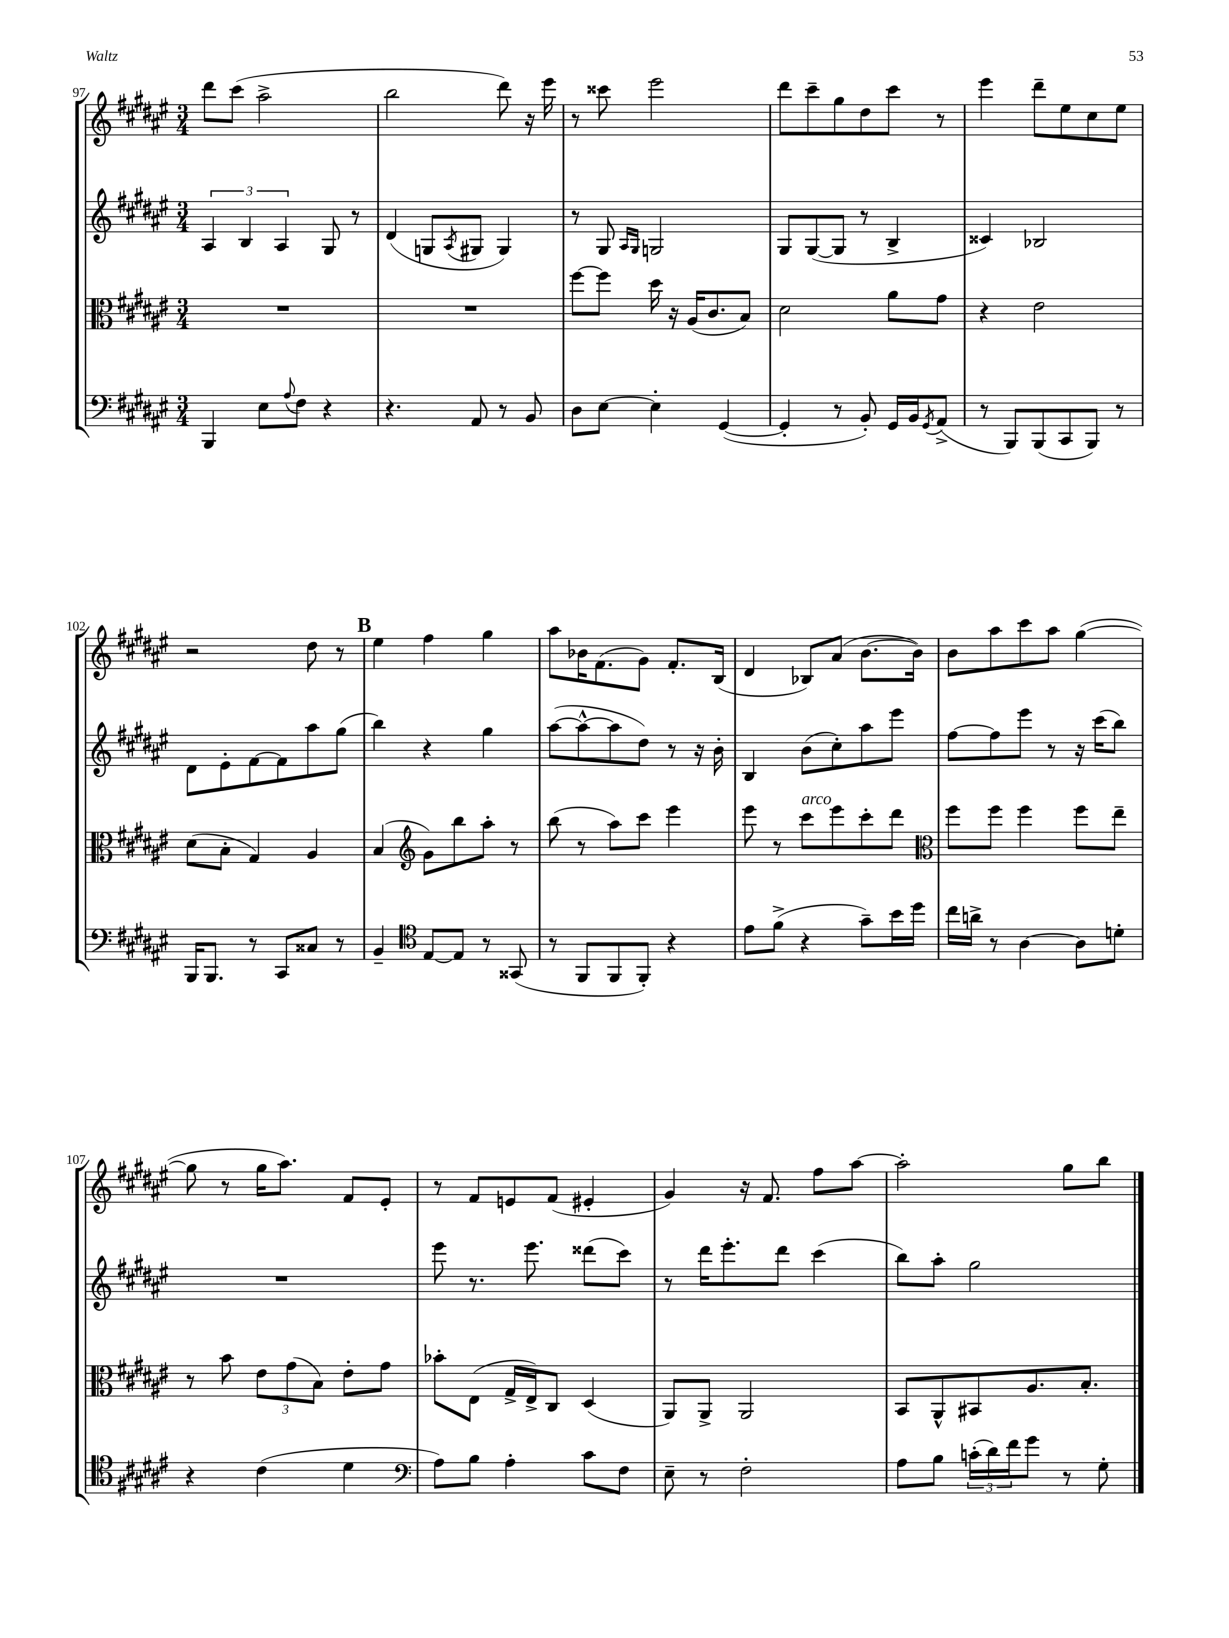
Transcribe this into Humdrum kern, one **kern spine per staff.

**kern	**kern	**kern	**kern
*staff4	*staff3	*staff2	*staff1
*clefF4	*clefC3	*clefG2	*clefG2
*k[f#c#g#d#a#e#]	*k[f#c#g#d#a#e#]	*k[f#c#g#d#a#e#]	*k[f#c#g#d#a#e#]
*M3/4	*M3/4	*M3/4	*M3/4
4BBB	2.r	6A#	8ddd#
.	.	.	(8ccc#
.	.	6B	.
8E#	.	.	2aa#^
.	.	6A#	.
8qqA#	.	.	.
8F#	.	.	.
4r	.	8G#	.
.	.	8r	.
=	=	=	=
4.r	2.r	(4d#	2bb
.	.	8G	.
.	.	8qA#	.
8AA#	.	8G#	.
8r	.	4G#)	8ddd#)
8BB	.	.	16r
.	.	.	16eee#
=	=	=	=
8D#	[8ff#	8r	8r
[8E#	8ff#]	8G#	8ccc##
.	.	16qqA#	.
.	.	16qqG#	.
4E#']	16dd#	2G	2eee#
.	16r	.	.
.	(16A#	.	.
.	8.c#	.	.
([4GG#	.	.	.
.	8B)	.	.
=	=	=	=
4GG#']	2d#	8G#	8ddd#
.	.	([8G#	8ccc#~
8r	.	8G#]	8gg#
8BB')	.	8r	8dd#
16GG#	8a#	4B^	8ccc#
16BB	.	.	.
8qGG#	.	.	.
(8AA#^	8g#	.	8r
=	=	=	=
8r	4r	4c##)	4eee#
8BBB)	.	.	.
(8BBB	2e#	2B-	8ddd#~
8CC#	.	.	8ee#
8BBB)	.	.	8cc#
8r	.	.	8ee#
=	=	=	=
16BBB	(8d#	8d#	2r
8.BBB	.	.	.
.	8B'	8e#'	.
8r	4G#)	[8f#	.
8CC#	.	8f#]	.
8C##	4A#	8aa#	8dd#
8r	.	(8gg#	8r
=	=	=	=
4BB~	(4B	4bb)	4ee#
*clefC4	*clefG2	*	*
[8E#	8g#)	4r	4ff#
8E#]	8bb	.	.
8r	8aa#'	4gg#	4gg#
(8GG##	8r	.	.
=	=	=	=
8r	(8bb	([8aa#	8aa#
8FF#	8r	8aa#^^_	16b-
.	.	.	(8.f#
8FF#	8aa#)	8aa#]	.
8FF#')	8ccc#	8dd#)	8g#)
4r	4eee#	8r	8.f#'
.	.	16r	.
.	.	16b'	(16B
=	=	=	=
8e#	8eee#	4B	4d#
(8f#^	8r	.	.
4r	8ccc#	(8b	8B-)
.	8eee#	8cc#')	(8a#
8g#~)	8ccc#'	8aa#	[8.b
16b	8ddd#	8eee#	.
16dd#	.	.	16b])
=	=	=	=
*	*clefC3	*	*
16cc#	8ff#	[8ff#	8b
16a^	.	.	.
8r	8ff#	8ff#]	8aa#
[4A#	4ff#	8eee#	8ccc#
.	.	8r	8aa#
8A#]	8ff#	16r	([4gg#
.	.	(16ccc#	.
8d'	8ee#~	8bb)	.
=	=	=	=
4r	8r	2.r	8gg#]
.	8b	.	8r
(4c#	12e#	.	16gg#
.	.	.	8.aa#)
.	(12g#	.	.
.	12B)	.	.
4d#	8e#'	.	8f#
.	8g#	.	8e#'
=	=	=	=
*clefF4	*	*	*
8A#)	8b-'	8eee#	8r
8B	(8E#	8.r	8f#
4A#'	16G#^	.	8e
.	16E#^)	8.eee#	.
.	8C#	.	(8f#
8c#	(4D#	(8ddd##	4e#'
8F#	.	8ccc#)	.
=	=	=	=
8E#~	8AA#)	8r	4g#)
8r	8AA#^	16ddd#	.
.	.	8.eee#'	.
2F#'	2AA#	.	16r
.	.	.	8.f#
.	.	8ddd#	.
.	.	(4ccc#	8ff#
.	.	.	[8aa#
=	=	=	=
8A#	8BB	8bb)	2aa#']
8B	8AA#^^	8aa#'	.
(24c'	8BB#	2gg#	.
24d#)	.	.	.
24f#	.	.	.
8g#	8.A#	.	.
8r	.	.	8gg#
.	8.B'	.	.
8G#'	.	.	8bb
==	==	==	==
*-	*-	*-	*-
